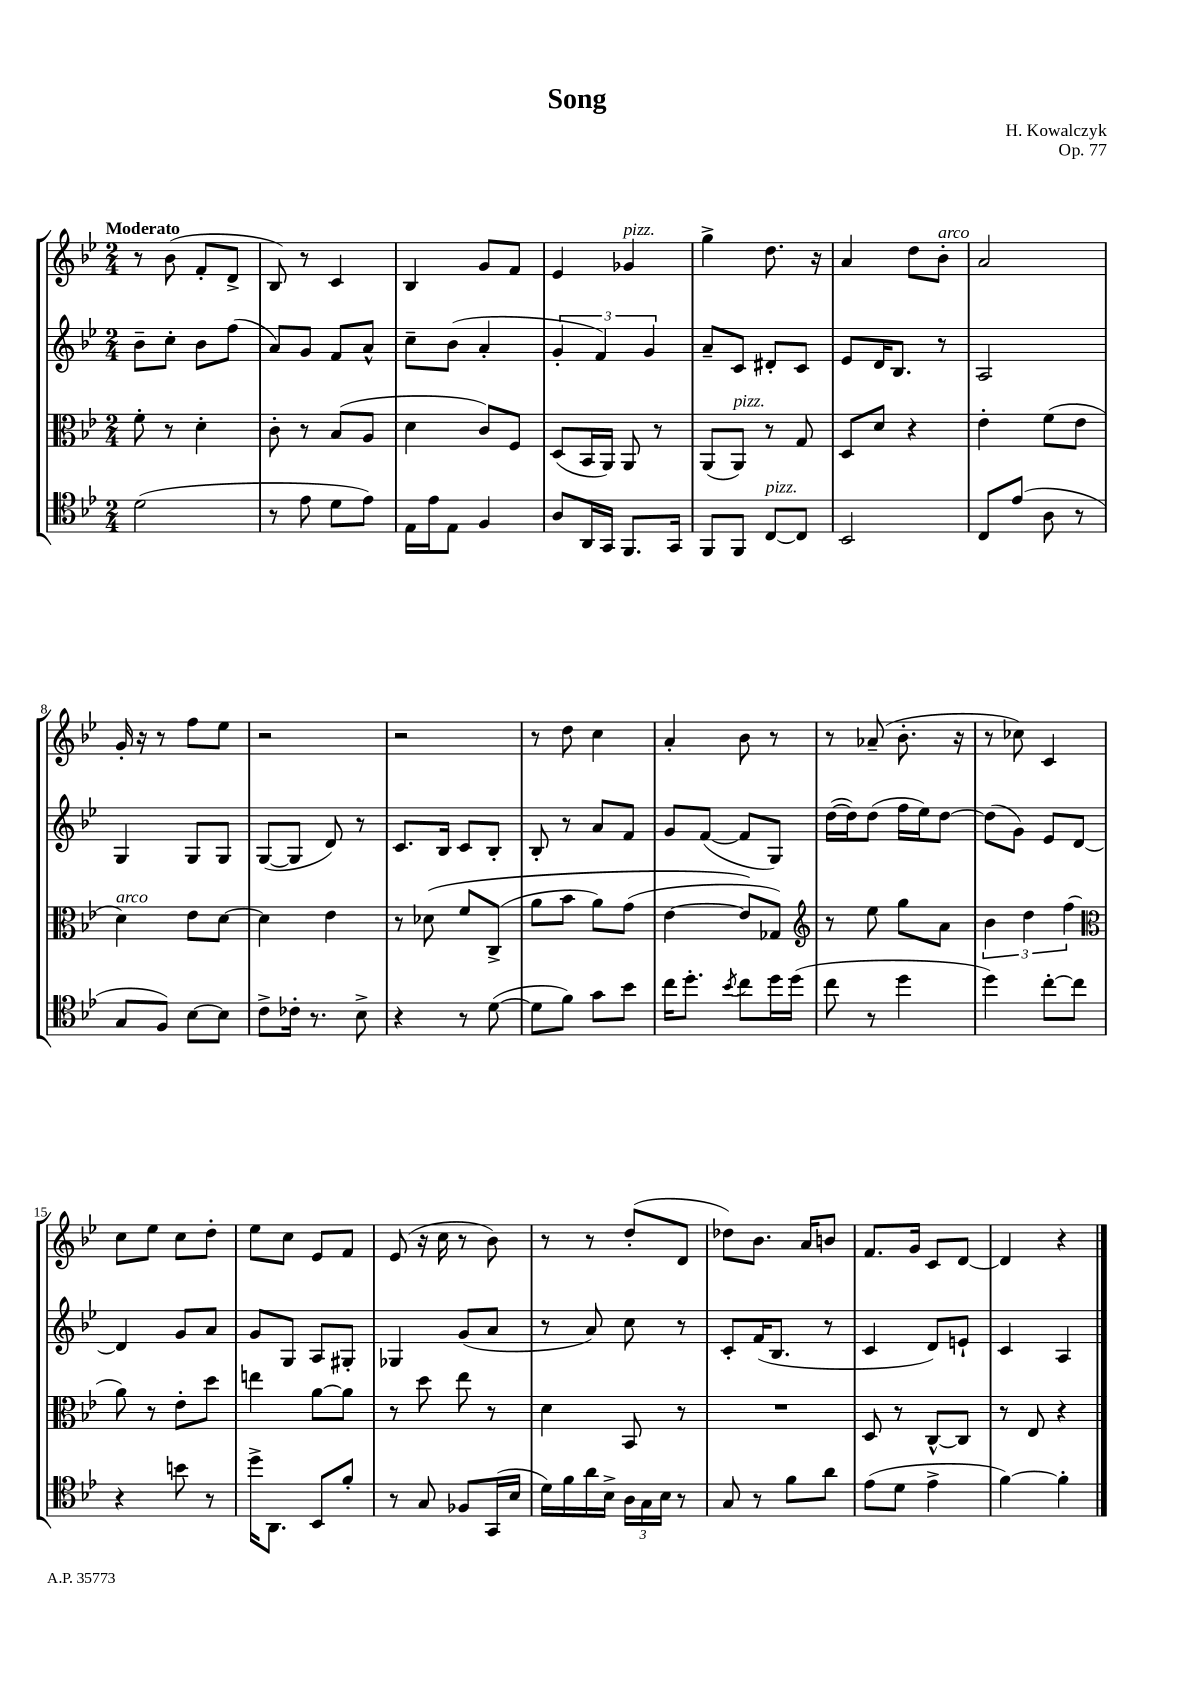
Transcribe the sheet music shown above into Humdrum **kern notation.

**kern	**kern	**kern	**kern
*part4	*part3	*part2	*part1
*staff4	*staff3	*staff2	*staff1
*clefC4	*clefC3	*clefG2	*clefG2
*k[b-e-]	*k[b-e-]	*k[b-e-]	*k[b-e-]
*M2/4	*M2/4	*M2/4	*M2/4
=1	=1	=1	=1
!	!	!	!LO:TX:a:B:t=Moderato
(2d\	8f'\	8b-~\L	8r
.	8r	8cc'\J	(8b-\
.	4d'\	8b-\L	8f'/L
.	.	(8ff\J	8d^/J
=2	=2	=2	=2
8r	8c'\	8a/L)	8B-/)
8e-\	8r	8g/J	8r
8d\L	(8B-/L	8f/L	4c/
8e-\J)	8A/J	8a^^/J	.
=3	=3	=3	=3
16E-\LL	4d\	8cc~\L	4B-/
16e-\J	.	.	.
8E-\J	.	(8b-\J	.
4F/	8c/L)	4a'/	8g/L
.	8F/J	.	8f/J
=4	=4	=4	=4
8A/L	(8D/L	6g'/	4e-/
16AA/L	16BB-/L	.	.
.	.	6f/)	.
16GG/JJ	16AA/JJ)	.	.
!	!	!	!LO:TX:a:i:t=pizz.
8.FF/L	8AA/	.	4g-X/
.	.	6g/	.
.	8r	.	.
16GG/Jk	.	.	.
=5	=5	=5	=5
8FF/L	(8AA/L	8a~/L	4gg^\
!	!LO:TX:a:i:t=pizz.	!	!
8FF/J	8AA/J)	8c/J	.
!LO:TX:a:i:t=pizz.	!	!	!
[8C/L	8r	8d#X'/L	8.dd\
8C/J]	8G/	8c/J	.
.	.	.	16r
=6	=6	=6	=6
2BB-/	8D/L	8e-/L	4a/
.	8d/J	16d/K	.
.	.	8.B-/J	.
.	4r	.	8dd\L
!	!	!	!LO:TX:a:i:t=arco
.	.	8r	8b-'\J
=7	=7	=7	=7
8C/L	4e-'\	2A/	2a/
(8e-/J	.	.	.
8A\	(8f\L	.	.
8r	8e-\J	.	.
!!LO:LB:g=z
=8	=8	=8	=8
!	!LO:TX:a:i:t=arco	!	!
8G/L	4d\)	4G/	16g'/
.	.	.	16r
8F/J)	.	.	8r
[8B-\L	8e-\L	8G/L	8ff\L
8B-\J]	[8d\J	8G/J	8ee-\J
=9	=9	=9	=9
8c^\L	4d\]	([8G/L	2r
16c-X'\Jk	.	8G/J]	.
8.r	.	.	.
.	4e-\	8d/)	.
8B-^\	.	8r	.
=10	=10	=10	=10
4r	8r	8.c/L	2r
.	(8d-X\	.	.
.	.	16B-/Jk	.
8r	8f/L	8c/L	.
([8d\	(8C^/J	8B-'/J	.
=11	=11	=11	=11
8d\L]	8a\L	8B-'/	8r
8f\J)	8b-\J	8r	8dd\
8g\L	8a\L)	8a/L	4cc\
8b-\J	(8g\J	8f/J	.
=12	=12	=12	=12
16cc\KL	[4e-\	8g/L	4a'/
8.dd'\J	.	.	.
.	.	([8f/J	.
8qb-/	.	.	.
8cc\L	8e-/L])	8f/L]	8b-\
16dd\L	8G-X/J)	8G/J)	8r
(16dd\JJ	.	.	.
=13	=13	=13	=13
*	*clefG2	*	*
8cc\	8r	([16dd\LL	8r
.	.	16dd\J])	.
8r	8ee-\	(8dd\J	(8a-X~/
4dd\	8gg\L	16ff\LL	8.b-'\
.	.	16ee-\J)	.
.	8a\J	[8dd\J	.
.	.	.	16r
=14	=14	=14	=14
4dd\)	6b-\	(8dd\L]	8r
.	.	8g\J)	8cc-X\)
.	6dd\	.	.
[8cc'\L	.	8e-/L	4c/
.	(6ff\	.	.
8cc\J]	.	[8d/J	.
!!LO:LB:g=z
=15	=15	=15	=15
*	*clefC3	*	*
4r	8a\)	4d/]	8cc\L
.	8r	.	8ee-\J
8bn\	8e-'\L	8g/L	8cc\L
8r	8dd\J	8a/J	8dd'\J
=16	=16	=16	=16
16dd^\KL	4een\	8g/L	8ee-\L
8.AA\J	.	.	.
.	.	8G/J	8cc\J
8BB-/L	[8a\L	8A/L	8e-/L
8f'/J	8a\J]	8G#X'/J	8f/J
=17	=17	=17	=17
8r	8r	4G-X/	(8e-/
8G/	8dd\	.	16r
.	.	.	16cc\
8F-X/L	8ee-\	(8g/L	8r
(16GG/L	8r	8a/J	8b-\)
16B-/JJ	.	.	.
=18	=18	=18	=18
16d\LL)	4d\	8r	8r
16f\	.	.	.
16a\	.	8a/)	8r
16B-^\JJ	.	.	.
24A\LL	8BB-/	8cc\	(8dd'/L
24G\	.	.	.
24B-\JJ	.	.	.
8r	8r	8r	8d/J
=19	=19	=19	=19
8G/	2r	8c'/L	8dd-X\L)
8r	.	(16f/K	8.b-\J
.	.	8.B-/J	.
8f\L	.	.	.
.	.	.	16a/KL
8a\J	.	8r	8bn/J
=20	=20	=20	=20
(8e-\L	8D/	4c/	8.f/L
8d\J	8r	.	.
.	.	.	16g/Jk
4e-^\	[8C^^/L	8d/L)	8c/L
.	8C/J]	8en`/J	[8d/J
=21	=21	=21	=21
[4f\)	8r	4c/	4d/]
.	8E-/	.	.
4f'\]	4r	4A/	4r
==	==	==	==
*-	*-	*-	*-
